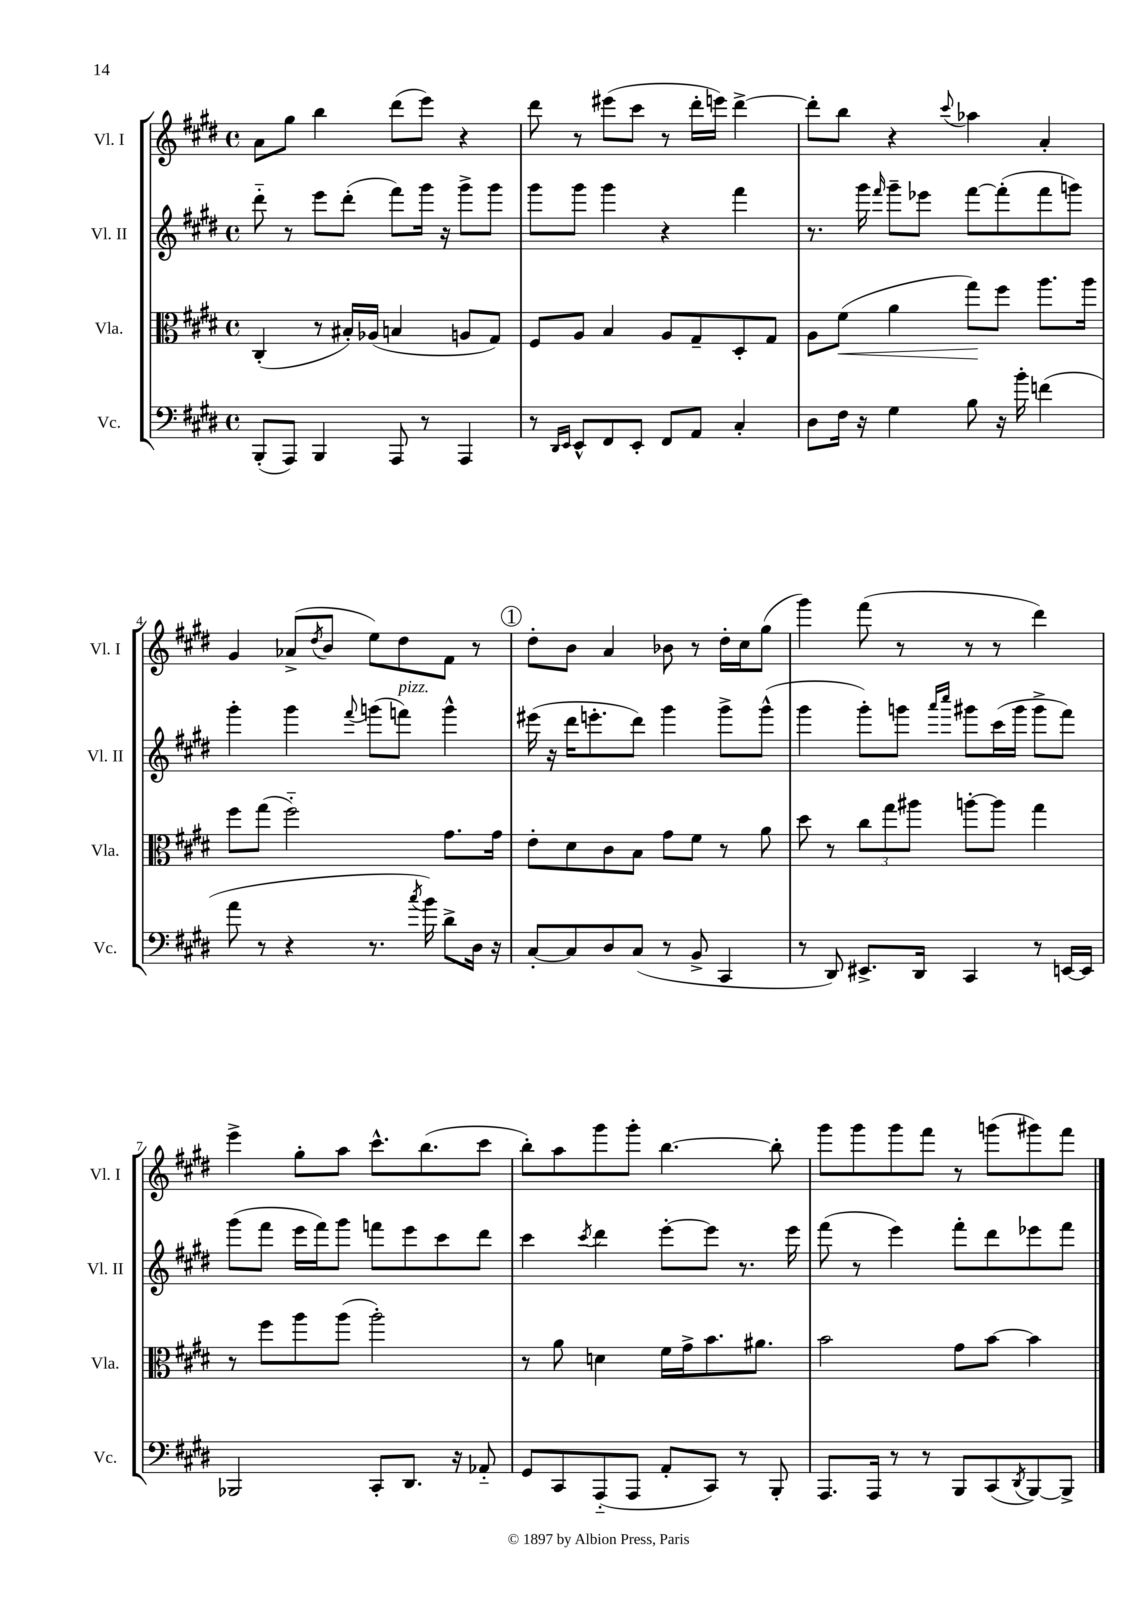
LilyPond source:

<<
\new StaffGroup <<
\new Staff = "s0" \with { instrumentName = "Vl. I" shortInstrumentName = "Vl. I" } {
    \clef treble \key e \major \defaultTimeSignature \time 4/4
    a'8 gis''8 b''4 dis'''8( e'''8) r4 |
    dis'''8 r8 eis'''8( cis'''8 r8 dis'''16-. e'''16) dis'''4~-> |
    dis'''8-. b''8 r4 \appoggiatura { cis'''8 } aes''4 a'4-. |
    gis'4 aes'8->( \acciaccatura { dis''8 } b'8 e''8) dis''8 fis'8 r8 |
    \mark \markup { \circle "1" } dis''8-. b'8 a'4 bes'8 r8 dis''16-. cis''16 gis''8( |
    gis'''4) fis'''8( r8 r8 r8 dis'''4) |
    e'''4-> gis''8-. a''8 cis'''8.-^ b''8.( cis'''8 |
    b''8-.) a''8 gis'''8 gis'''8-. b''4.~ b''8-. |
    gis'''8 gis'''8 gis'''8 fis'''8 r8 g'''8( gis'''8) fis'''8 \bar "|." |
}
\new Staff = "s1" \with { instrumentName = "Vl. II" shortInstrumentName = "Vl. II" } {
    \clef treble \key e \major \defaultTimeSignature \time 4/4
    dis'''8-_ r8 e'''8 dis'''8-.( fis'''8) gis'''16 r16 gis'''8-> gis'''8 |
    gis'''8 gis'''8 gis'''4 r4 fis'''4 |
    r8. gis'''16 \grace { fis'''16 } gis'''8-- ees'''8 fis'''8~ fis'''8-.( fis'''8 g'''8) |
    gis'''4-. gis'''4 \appoggiatura { fis'''8 } g'''8( f'''8^\markup { \italic "pizz." }) g'''4-^ |
    \mark \markup { \circle "1" } eis'''16( r16 dis'''16 e'''8.-. dis'''8) gis'''4 gis'''8-> gis'''8-^( |
    gis'''4 gis'''8-.) g'''8 \grace { a'''16 cis''''16 } gis'''8 cis'''16( gis'''16 gis'''8-> fis'''8) |
    gis'''8( fis'''8 e'''16 fis'''16) gis'''8 f'''8 e'''8 cis'''8 dis'''8 |
    cis'''4 \acciaccatura { cis'''8 } dis'''4 e'''8~-. e'''8 r8. e'''16 |
    fis'''8( r8 e'''4) fis'''8-. dis'''8 ees'''8 fis'''8 \bar "|." |
}
\new Staff = "s2" \with { instrumentName = "Vla." shortInstrumentName = "Vla." } {
    \clef alto \key e \major \defaultTimeSignature \time 4/4
    cis4-.( r8 bis16-.) aes16( b4 a8 gis8) |
    fis8 a8 b4 a8 gis8-- dis8-. gis8 |
    a8 fis'8\<( a'4 gis''8\!) fis''8 a''8. a''16 |
    fis''8 gis''8( fis''2-_) gis'8. gis'16 |
    \mark \markup { \circle "1" } e'8-. dis'8 cis'8 b8 gis'8 fis'8 r8 a'8 |
    dis''8 r8 \tuplet 3/2 { cis''8 gis''8 ais''8 } a''8~-. a''8 gis''4 |
    r8 fis''8 a''8 a''8( a''2-.) |
    r8 a'8 d'4 fis'16 gis'16-> b'8. ais'8. |
    b'2 gis'8 b'8~ b'4 \bar "|." |
}
\new Staff = "s3" \with { instrumentName = "Vc." shortInstrumentName = "Vc." } {
    \clef bass \key e \major \defaultTimeSignature \time 4/4
    b,,8-.( a,,8) b,,4 a,,8 r8 a,,4 |
    r8 \grace { dis,16 e,16 } e,8-^ fis,8 e,8-. fis,8 a,8 cis4-. |
    dis8 fis16 r16 gis4 b8 r16 b'16-. f'4( |
    a'8 r8 r4 r8. \acciaccatura { cis''8 } b'16) dis'8-> dis16 r16 |
    \mark \markup { \circle "1" } cis8~-. cis8 dis8 cis8( r8 b,8-> cis,4 |
    r8 dis,8) eis,8.-> dis,16 cis,4 r8 e,16~ e,16 |
    bes,,2 cis,8-. dis,8. r16 aes,8-_ |
    gis,8 cis,8 a,,8-_( a,,8 a,8-. cis,8) r8 b,,8-. |
    a,,8. a,,16 r8 r8 b,,8 cis,8( \acciaccatura { dis,8 } b,,8~) b,,8-> \bar "|." |
}
>>
>>
